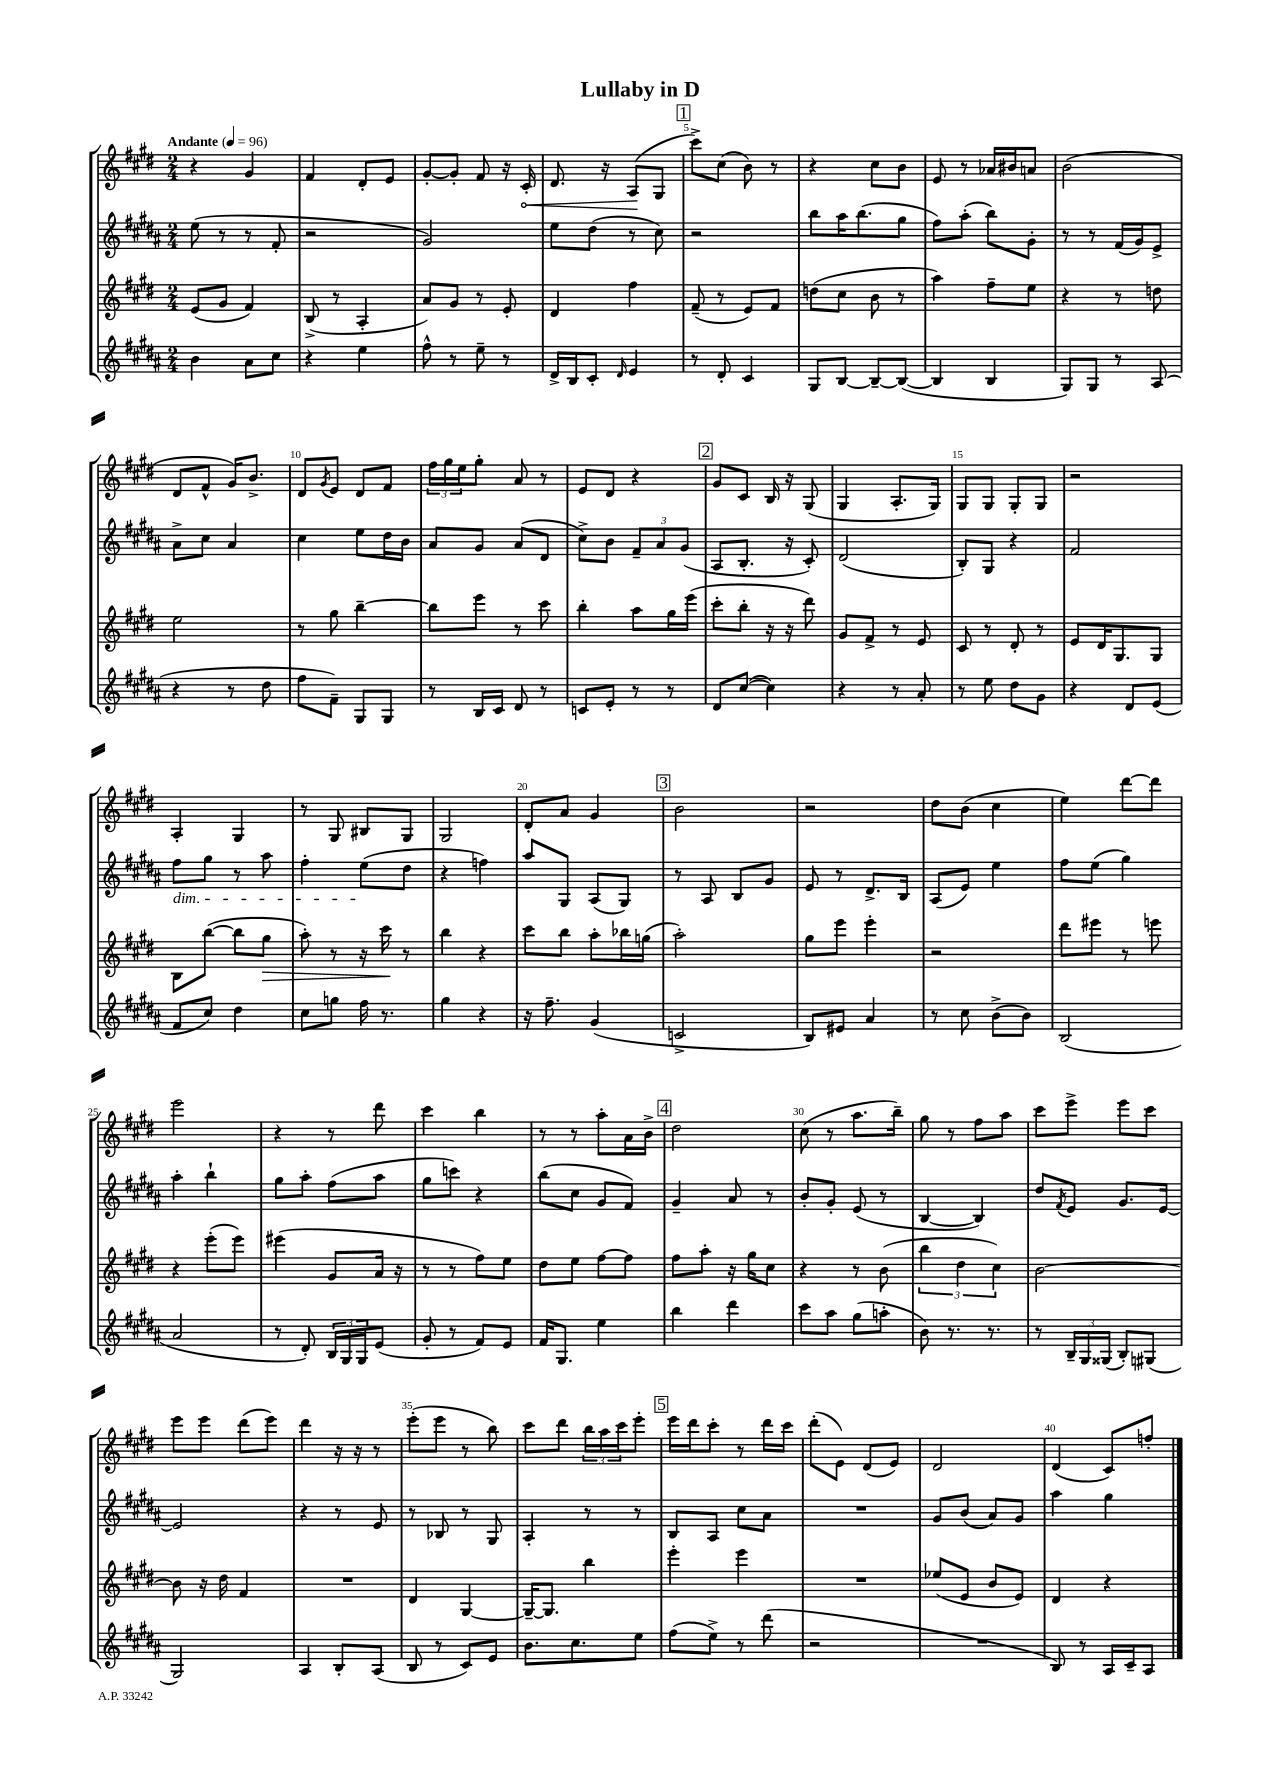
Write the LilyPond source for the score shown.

\header { title = "Lullaby in D" }
<<
\new StaffGroup <<
\new Staff = "s0" {
    \clef treble \key e \major \numericTimeSignature \time 2/4 \tempo "Andante" 4 = 96
    r4 gis'4 |
    fis'4 dis'8-. e'8 |
    gis'8~-. gis'8-. fis'8 r16 \once \override Hairpin.circled-tip = ##t cis'16-.\< |
    dis'8. r16 a8\!( gis8 |
    \mark \markup { \box "1" } cis'''8->) cis''8( b'8) r8 |
    r4 cis''8 b'8 |
    e'8 r8 aes'16 bis'16 a'8 |
    b'2( |
    dis'8 fis'8-^ gis'16) b'8.-> |
    dis'8 \acciaccatura { gis'8 } e'8 dis'8 fis'8 |
    \tuplet 3/2 { fis''16 gis''16 e''16 } gis''8-. a'8 r8 |
    e'8 dis'8 r4 |
    \mark \markup { \box "2" } gis'8 cis'8 b16 r16 gis8( |
    gis4 a8.-. gis16) |
    gis8 gis8 gis8-. gis8 |
    r2 |
    a4-. gis4 |
    r8 gis8 bis8 gis8 |
    gis2 |
    dis'8-. a'8 gis'4 |
    \mark \markup { \box "3" } b'2 |
    r2 |
    dis''8 b'8( cis''4 |
    e''4) dis'''8~ dis'''8 |
    e'''2 |
    r4 r8 dis'''8 |
    cis'''4 b''4 |
    r8 r8 a''8-. a'16 b'16-> |
    \mark \markup { \box "4" } dis''2 |
    cis''8( r8 a''8. b''16--) |
    gis''8 r8 fis''8 a''8 |
    cis'''8 e'''8-> e'''8 cis'''8 |
    e'''8 e'''8 dis'''8( e'''8) |
    dis'''4 r16 r16 r8 |
    e'''8-.( e'''8 r8 b''8) |
    cis'''8 dis'''8 \tuplet 3/2 { b''16 a''16 cis'''16 } e'''8-. |
    \mark \markup { \box "5" } e'''16 dis'''16 cis'''8-. r8 dis'''16 cis'''16 |
    dis'''8-.( e'8) dis'8( e'8) |
    dis'2 |
    dis'4( cis'8) f''8-. \bar "|." |
}
\new Staff = "s1" {
    \clef treble \key b \major \numericTimeSignature \time 2/4
    e''8( r8 r8 fis'8-. |
    r2 |
    gis'2) |
    e''8 dis''8( r8 cis''8) |
    \mark \markup { \box "1" } r2 |
    b''8 ais''16 b''8.( gis''8 |
    fis''8) ais''8-.( b''8) gis'8-. |
    r8 r8 fis'16( gis'16) e'8-> |
    ais'8-> cis''8 ais'4 |
    cis''4 e''8 dis''16 b'16 |
    ais'8 gis'8 ais'8( dis'8 |
    cis''8->) b'8 \tuplet 3/2 { fis'8-- ais'8 gis'8( } |
    \mark \markup { \box "2" } ais8 b8.-. r16 cis'8-.) |
    dis'2( |
    b8-.) gis8 r4 |
    fis'2 |
    fis''8\dim gis''8 r8 ais''8 |
    fis''4-. e''8\!( dis''8 |
    r4 f''4) |
    ais''8 gis8 ais8( gis8) |
    \mark \markup { \box "3" } r8 ais8 b8 gis'8 |
    e'8 r8 dis'8.-> b16 |
    ais8( e'8) e''4 |
    fis''8 e''8( gis''4) |
    ais''4-. b''4-! |
    gis''8 ais''8-. fis''8( ais''8 |
    gis''8 c'''8) r4 |
    b''8( cis''8 gis'8 fis'8) |
    \mark \markup { \box "4" } gis'4-- ais'8 r8 |
    b'8-. gis'8-. e'8( r8 |
    b4~ b4) |
    dis''8 \acciaccatura { fis'8 } e'8 gis'8. e'16~ |
    e'2 |
    r4 r8 e'8 |
    r8 bes8 r8 gis8 |
    ais4-. r8 r8 |
    \mark \markup { \box "5" } b8 ais8 cis''8 ais'8 |
    R2 |
    gis'8 b'8( ais'8) gis'8 |
    ais''4 gis''4 \bar "|." |
}
\new Staff = "s2" {
    \clef treble \key e \major \numericTimeSignature \time 2/4
    e'8( gis'8 fis'4) |
    b8->( r8 a4-. |
    a'8) gis'8 r8 e'8-. |
    dis'4 fis''4 |
    \mark \markup { \box "1" } fis'8--( r8 e'8) fis'8 |
    d''8( cis''8 b'8 r8 |
    a''4) fis''8-- e''8 |
    r4 r8 d''8 |
    e''2 |
    r8 gis''8 b''4~-- |
    b''8 e'''8 r8 cis'''8 |
    b''4-. a''8 gis''16 e'''16( |
    \mark \markup { \box "2" } cis'''8-. b''8-. r16 r16 dis'''8) |
    gis'8 fis'8-> r8 e'8 |
    cis'8 r8 dis'8-. r8 |
    e'8 dis'16 gis8. gis8 |
    b8 b''8~( b''8 gis''8\> |
    a''8-.) r8 r16 cis'''16\! r8 |
    b''4 r4 |
    cis'''8 b''8 a''8-. bes''16 g''16( |
    \mark \markup { \box "3" } a''2-.) |
    gis''8 e'''8 e'''4-. |
    r2 |
    dis'''8 eis'''8 r8 e'''8 |
    r4 e'''8-.( e'''8) |
    eis'''4( gis'8 a'16 r16 |
    r8 r8 fis''8) e''8 |
    dis''8 e''8 fis''8~ fis''8 |
    \mark \markup { \box "4" } fis''8 a''8-. r16 gis''16 cis''8 |
    r4 r8 b'8( |
    \tuplet 3/2 { b''4 dis''4 cis''4) } |
    b'2~ |
    b'8 r16 dis''16 fis'4 |
    R2 |
    dis'4 gis4~ |
    gis16~-- gis8. b''4 |
    \mark \markup { \box "5" } e'''4-. e'''4 |
    R2 |
    ees''8( e'8 b'8 e'8) |
    dis'4 r4 \bar "|." |
}
\new Staff = "s3" {
    \clef treble \key b \major \numericTimeSignature \time 2/4
    b'4 ais'8 cis''8 |
    r4 e''4 |
    fis''8-^ r8 e''8-- r8 |
    dis'16-> b16 cis'8-. \grace { dis'16 } e'4 |
    \mark \markup { \box "1" } r8 dis'8-. cis'4 |
    gis8 b8~ b8~-- b8~( |
    b4 b4 |
    gis8) gis8 r8 ais8( |
    r4 r8 dis''8 |
    fis''8 fis'8--) gis8 gis8 |
    r8 b16 cis'16 dis'8 r8 |
    c'8 e'8-. r8 r8 |
    \mark \markup { \box "2" } dis'8 cis''8~( cis''4) |
    r4 r8 ais'8-. |
    r8 e''8 dis''8 gis'8 |
    r4 dis'8 e'8( |
    fis'8 cis''8) dis''4 |
    cis''8 g''8 fis''16 r8. |
    gis''4 r4 |
    r16 fis''8.-- gis'4( |
    \mark \markup { \box "3" } c'2-> |
    b8) eis'8 ais'4 |
    r8 cis''8 b'8->( b'8) |
    b2( |
    ais'2 |
    r8 dis'8-.) \tuplet 3/2 { b16 gis16 gis16 } e'8( |
    gis'8-. r8 fis'8) e'8 |
    fis'16 gis8. e''4 |
    \mark \markup { \box "4" } b''4 dis'''4 |
    cis'''8 ais''8 gis''8( a''8-. |
    b'8) r8. r8. |
    r8 \tuplet 3/2 { b16-- gis16 gisis16( } b8-.) gis8( |
    gis2) |
    ais4 b8-. ais8( |
    b8 r8 cis'8) e'8 |
    b'8. cis''8. e''8 |
    \mark \markup { \box "5" } fis''8( e''8->) r8 dis'''8( |
    r2 |
    R2 |
    b8) r8 ais16 cis'16-- ais8 \bar "|." |
}
>>
>>
\layout { \context { \Score \override BarNumber.break-visibility = ##(#f #t #t) barNumberVisibility = #(every-nth-bar-number-visible 5) } }
